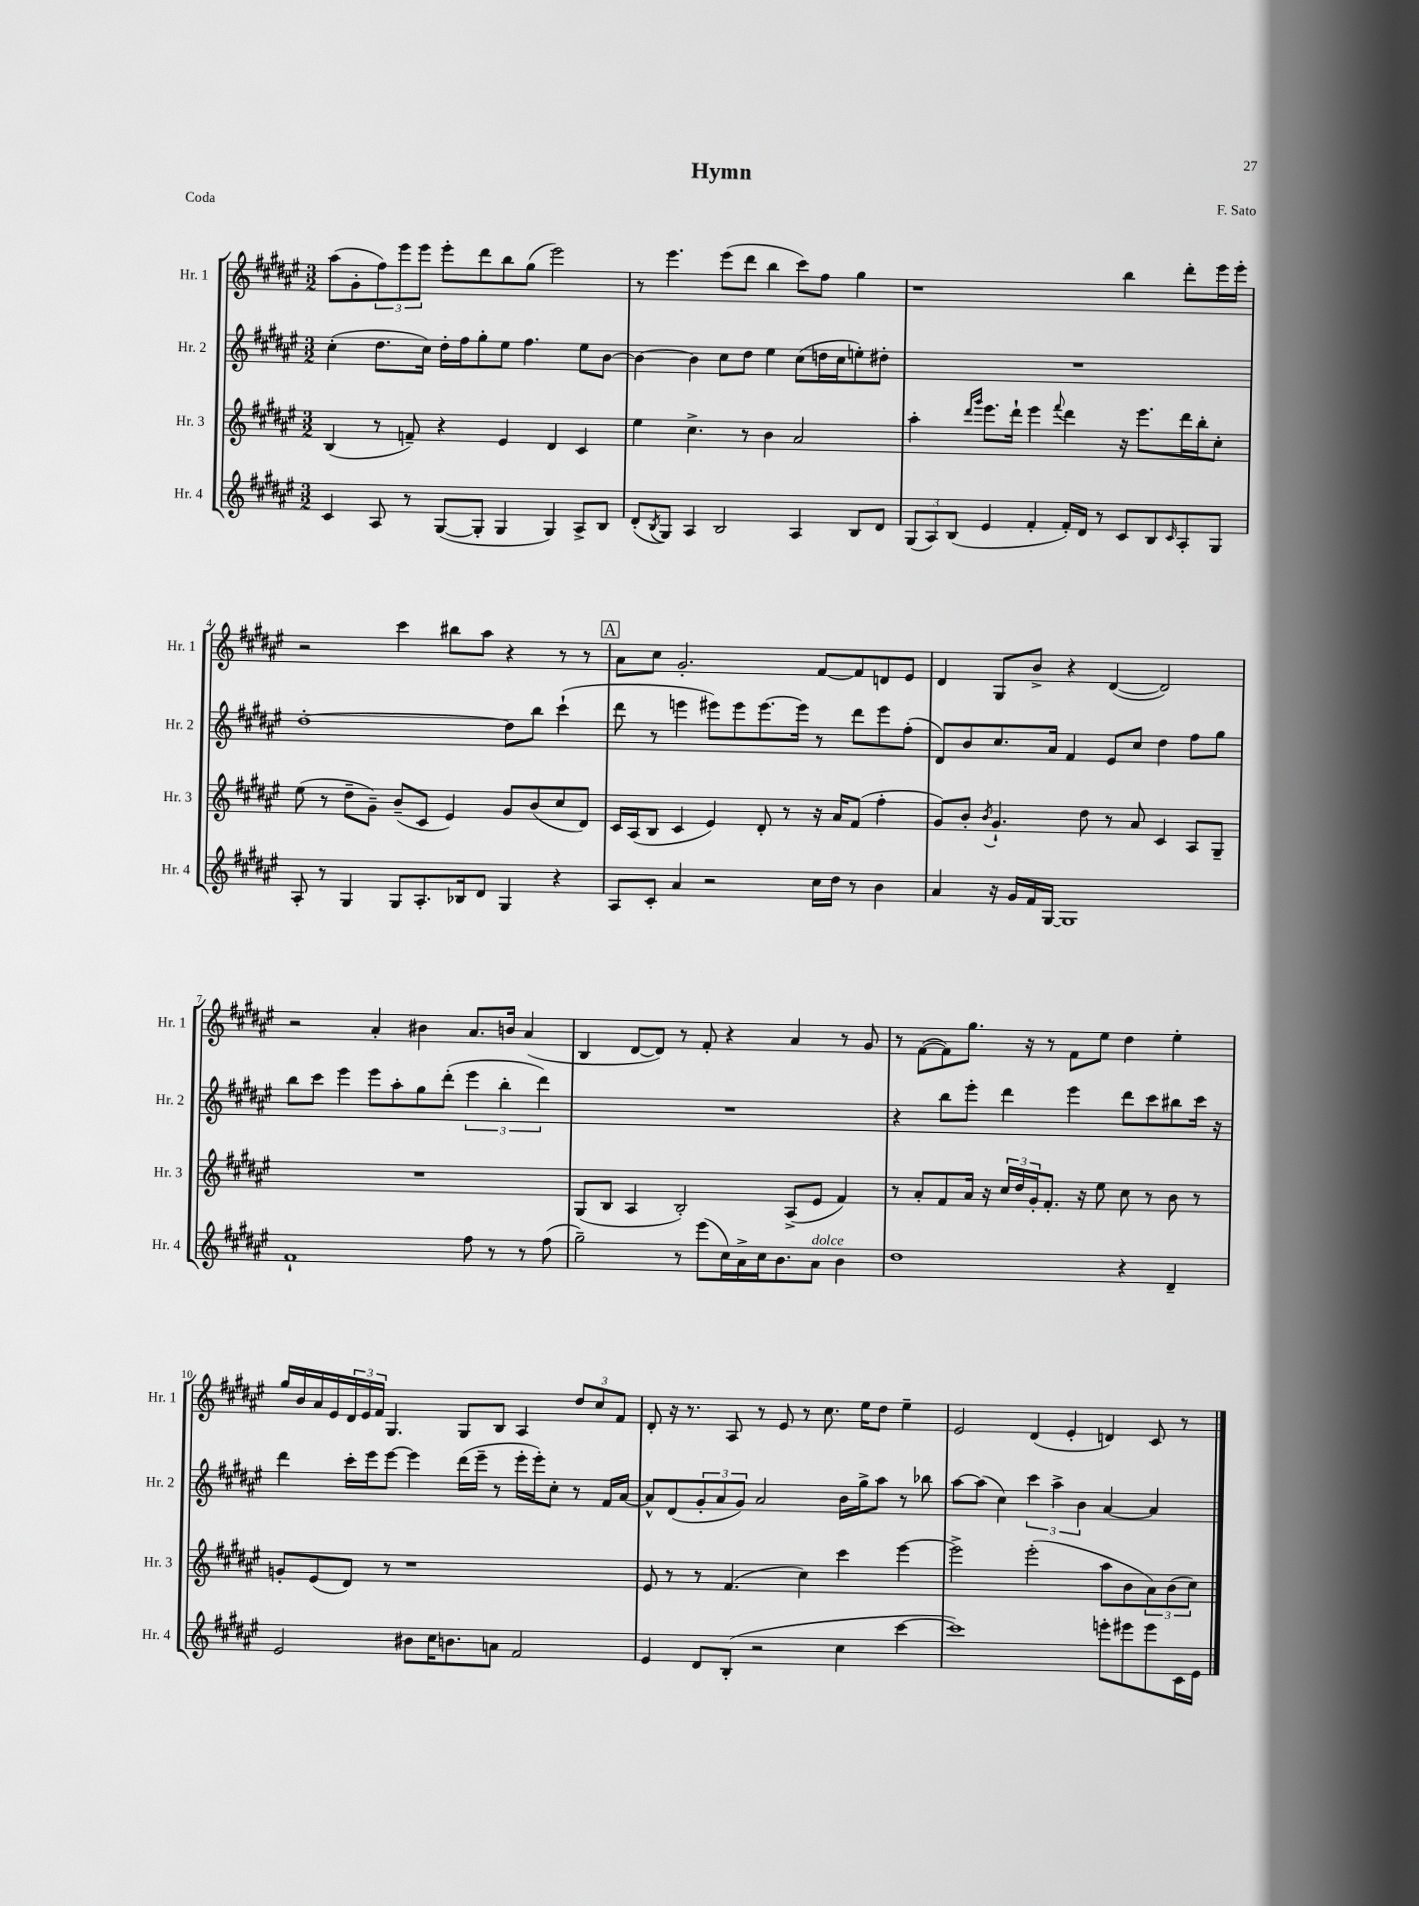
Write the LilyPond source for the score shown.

\header { title = "Hymn" composer = "F. Sato" piece = "Coda" }
<<
\new StaffGroup <<
\new Staff = "s0" \with { instrumentName = "Hr. 1" shortInstrumentName = "Hr. 1" } {
    \clef treble \key fis \major \numericTimeSignature \time 3/2
    ais''8( gis'8-. \tuplet 3/2 { fis''8) eis'''8 eis'''8 } eis'''8-. dis'''8 b''8 gis''8( eis'''2) |
    r8 eis'''4. eis'''8( dis'''8 b''4 cis'''8) fis''8 gis''4 |
    r1 b''4 dis'''8-. eis'''16 eis'''16-. |
    r2 cis'''4 bis''8 ais''8 r4 r8 r8 |
    \mark \markup { \box "A" } ais'8 cis''8 gis'2.-. fis'8~ fis'8 d'8 eis'8 |
    dis'4 gis8 b'8-> r4 dis'4~( dis'2) |
    r2 ais'4-. bis'4 ais'8. b'16 ais'4( |
    b4 dis'8~ dis'8) r8 fis'8-. r4 ais'4 r8 gis'8 |
    r8 fis'8~( fis'8) gis''8. r16 r8 fis'8 eis''8 dis''4 eis''4-. |
    gis''16 b'16 ais'16 eis'16 \tuplet 3/2 { dis'16 eis'16 fis'16 } gis4. gis8 b8 ais4 \tuplet 3/2 { dis''8 cis''8 fis'8 } |
    dis'8-. r16 r8. ais8 r8 eis'8 r8 cis''8. eis''16 dis''8 eis''4-- |
    eis'2 dis'4( eis'4-. d'4) cis'8 r8 \bar "|." |
}
\new Staff = "s1" \with { instrumentName = "Hr. 2" shortInstrumentName = "Hr. 2" } {
    \clef treble \key fis \major \numericTimeSignature \time 3/2
    cis''4-.( dis''8. cis''16) dis''16-. fis''16 gis''8-. eis''8 fis''4. eis''8 b'8~ |
    b'4~ b'4 cis''8 dis''8 eis''4 cis''8( d''16 cis''16 e''8-.) dis''8-. |
    R1. |
    dis''1~-. dis''8 b''8 cis'''4-!( |
    \mark \markup { \box "A" } dis'''8 r8 e'''4 eis'''8) eis'''8 eis'''8.~ eis'''16 r8 dis'''8 eis'''8 fis''8-.( |
    dis'8) b'8 cis''8. ais'16 fis'4 eis'8 cis''8 dis''4 fis''8 gis''8 |
    b''8 cis'''8 eis'''4 eis'''8 ais''8-. gis''8 dis'''8-.( \tuplet 3/2 { eis'''4 b''4-. dis'''4) } |
    R1. |
    r4 b''8 eis'''8-. dis'''4 eis'''4 dis'''8 cis'''8 bis''8 cis'''16 r16 |
    dis'''4 cis'''16-. eis'''16 eis'''8~ eis'''4 dis'''16( eis'''16-- r8 eis'''16-. eis'''16-.) cis''8-. r8 fis'16 ais'16~ |
    ais'8-^ dis'8( \tuplet 3/2 { gis'8-. ais'8 gis'8) } ais'2 b'16 gis''16-> ais''8 r8 bes''8 |
    ais''8~ ais''8( cis''4) \tuplet 3/2 { cis'''4 ais''4-> b'4 } ais'4~ ais'4 \bar "|." |
}
\new Staff = "s2" \with { instrumentName = "Hr. 3" shortInstrumentName = "Hr. 3" } {
    \clef treble \key fis \major \numericTimeSignature \time 3/2
    b4( r8 f'8--) r4 eis'4 dis'4 cis'4 |
    eis''4 cis''4.-> r8 b'4 ais'2 |
    ais''4-. \grace { dis'''16 gis'''16 } eis'''8. dis'''16-! eis'''4 \appoggiatura { fis'''8 } dis'''4 r16 eis'''8. dis'''16 b''16-. cis''8-. |
    eis''8( r8 dis''8-- gis'8--) b'8--( cis'8 eis'4) gis'8 b'8( cis''8 dis'8) |
    \mark \markup { \box "A" } cis'16 ais16( b8 cis'4 eis'4) dis'8-. r8 r16 ais'16 fis'8( fis''4-. |
    gis'8) b'8-. \acciaccatura { b'8 } gis'4.-! dis''8 r8 ais'8 cis'4 ais8 gis8-- |
    R1. |
    gis8( b8 ais4 b2-.) ais8->( eis'8 fis'4) |
    r8 ais'8-. fis'8 ais'16 r16 \tuplet 3/2 { cis''16 dis''16 gis'16-. } fis'8.-. r16 eis''8 cis''8 r8 b'8 r8 |
    g'8-. eis'8( dis'8) r8 r1 |
    eis'8 r8 r8 fis'4.( cis''4) cis'''4 eis'''4~ |
    eis'''2-> eis'''2-.( ais''8 b'8 \tuplet 3/2 { ais'8) b'8( cis''8) } \bar "|." |
}
\new Staff = "s3" \with { instrumentName = "Hr. 4" shortInstrumentName = "Hr. 4" } {
    \clef treble \key fis \major \numericTimeSignature \time 3/2
    cis'4 ais8 r8 gis8~( gis8-. gis4 gis4) ais8-> b8 |
    dis'8-.( \acciaccatura { b8 } gis8) ais4 b2 ais4 b8 dis'8 |
    \tuplet 3/2 { gis8( ais8) b8( } eis'4 fis'4-. fis'16-.) dis'16 r8 cis'8 b8 \grace { cis'16 } ais8-. gis8 |
    ais8-. r8 gis4 gis8 ais8.-. bes16 dis'8 gis4 r4 |
    \mark \markup { \box "A" } ais8 cis'8-. ais'4 r2 cis''16 dis''16 r8 b'4 |
    ais'4 r16 gis'16 fis'16 gis16~ gis1 |
    fis'1-! fis''8 r8 r8 fis''8( |
    gis''2--) r8 eis'''8( cis''16) ais'16-> cis''16 b'8. ais'8^\markup { \italic "dolce" } b'4 |
    dis''1 r4 dis'4-- |
    eis'2 bis'8 cis''16 b'8. a'8 fis'2 |
    eis'4 dis'8 b8-.( r2 cis''4 cis'''4~ |
    cis'''1) e'''8-. eis'''8 eis'''8 cis'16 eis'16 \bar "|." |
}
>>
>>
